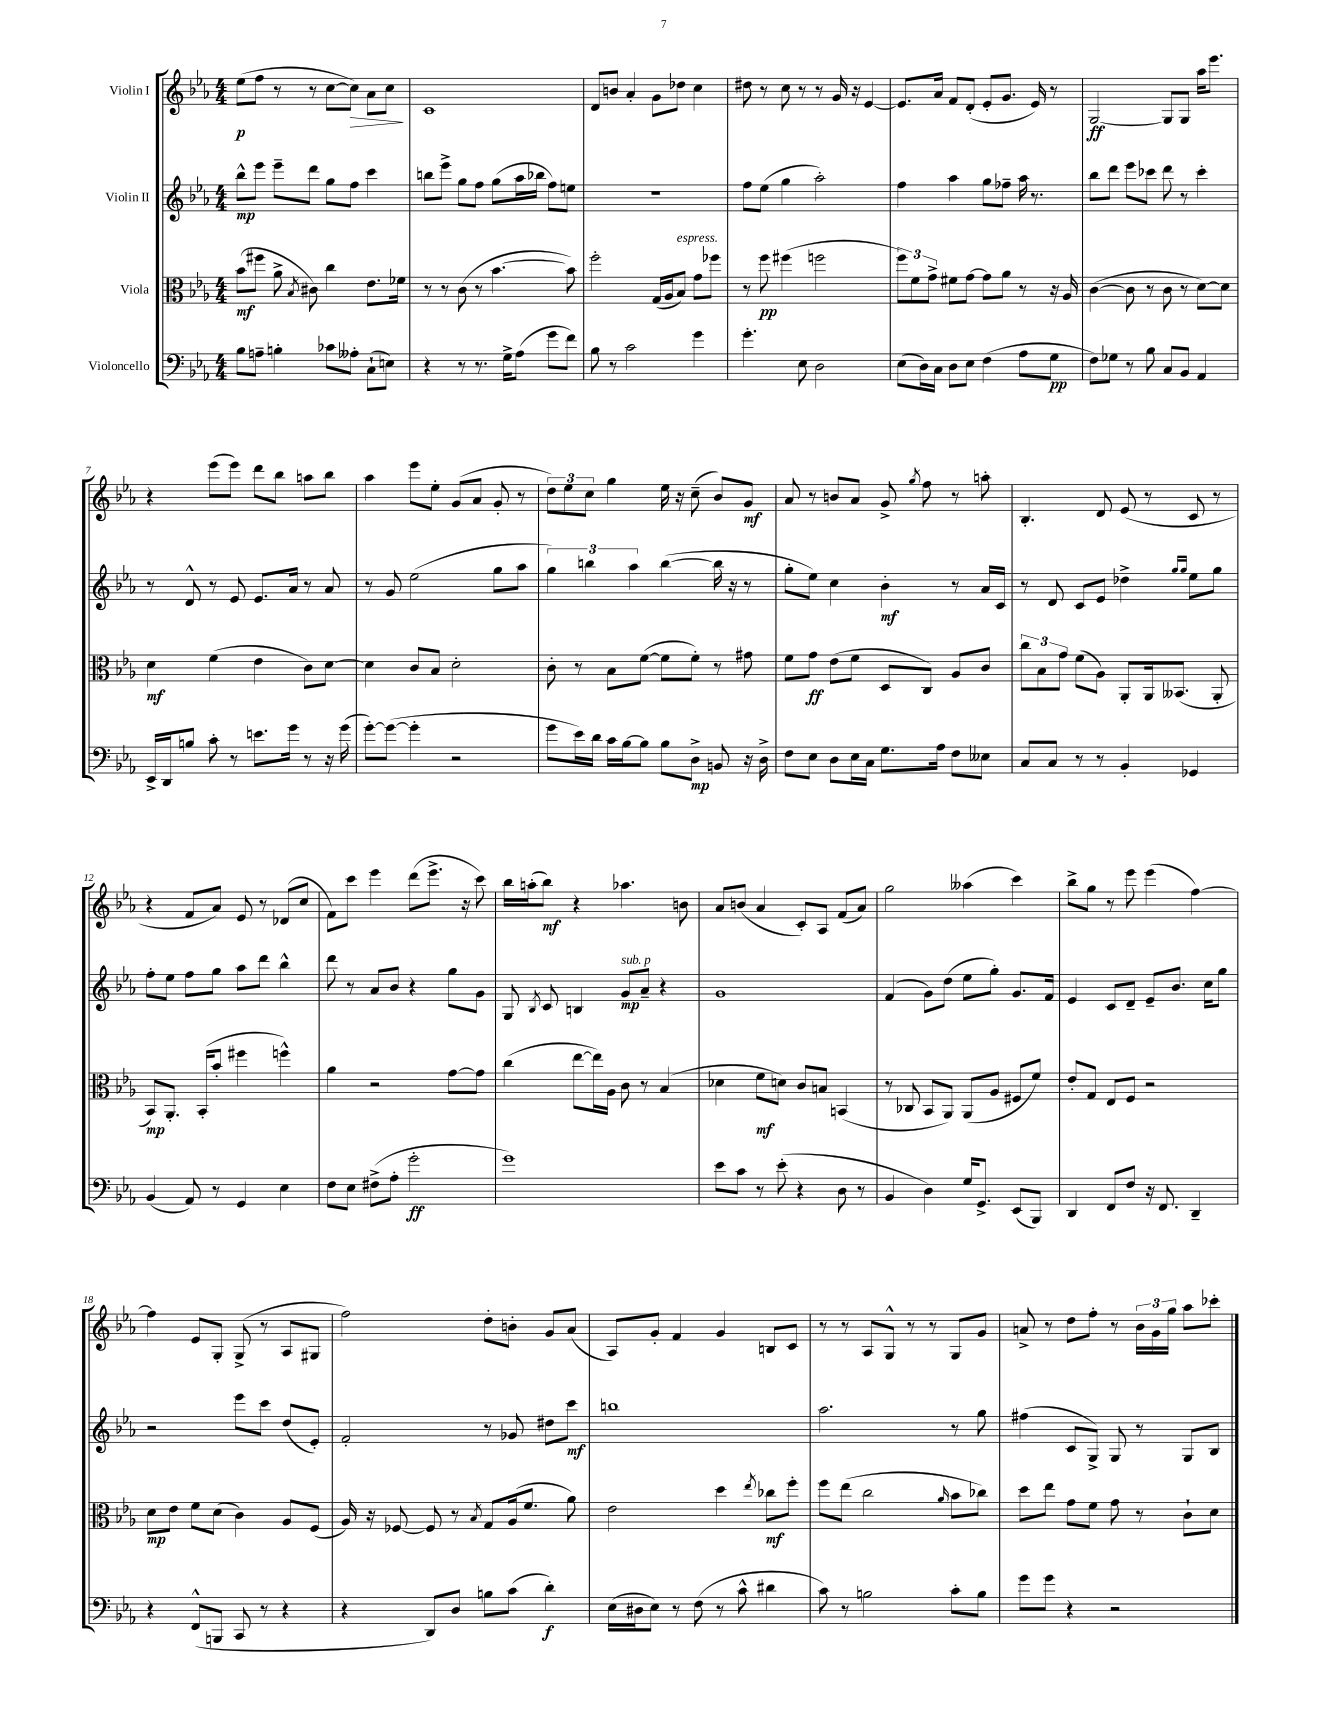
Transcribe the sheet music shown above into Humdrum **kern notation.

**kern	**dynam	**kern	**dynam	**kern	**dynam	**kern	**dynam
*part4	*part4	*part3	*part3	*part2	*part2	*part1	*part1
*staff4	*staff4	*staff3	*staff3	*staff2	*staff2	*staff1	*staff1
*I"Violoncello	*	*I"Viola	*	*I"Violin II	*	*I"Violin I	*
*clefF4	*	*clefC3	*	*clefG2	*	*clefG2	*
*k[b-e-a-]	*	*k[b-e-a-]	*	*k[b-e-a-]	*	*k[b-e-a-]	*
*M4/4	*	*M4/4	*	*M4/4	*	*M4/4	*
=1	=1	=1	=1	=1	=1	=1	=1
8B-\L	.	(8b-\L	mf	8bb-^^\L	mp	(8ee-\L	p
8An~\J	.	8ff#X\J	.	8eee-\J	.	8ff\J	.
4Bn'\	.	8a-^\	.	8eee-~\L	.	8r	.
.	.	8qB-/	.	.	.	.	.
.	.	8c#X\)	.	8ddd\J	.	8r	.
8c-X\L	.	4cc\	.	8gg\L	.	[8cc\L	.
!	!	!	!	!	!	!	!LO:HP:b
8A--X'\J	.	.	.	8ff\J	.	8cc\J])	>
(8C`\L	.	8.e-\L	.	4ccc\	.	8a-\L	.
8En\J)	.	.	.	.	.	8cc\J	.
.	.	16f-X\Jk	.	.	.	.	.
.	.	.	.	.	.	.	]
=2	=2	=2	=2	=2	=2	=2	=2
4r	.	8r	.	8bbn\L	.	1c	.
.	.	8r	.	8eee-^\J	.	.	.
8r	.	(8c\	.	8gg\L	.	.	.
8.r	.	8r	.	8ff\J	.	.	.
.	.	[4.b-\	.	(8gg\L	.	.	.
16G^\KL	.	.	.	.	.	.	.
(8A-\J	.	.	.	16aa-\L	.	.	.
.	.	.	.	16bb-X\JJ	.	.	.
8g\L	.	.	.	8ff\L)	.	.	.
8f\J)	.	8b-\])	.	8een\J	.	.	.
=3	=3	=3	=3	=3	=3	=3	=3
8B-\	.	2ff'\	.	1r	.	8d/L	.
8r	.	.	.	.	.	8bn/J	.
2c\	.	.	.	.	.	4a-'/	.
.	.	(16G/LL	.	.	.	8g\L	.
.	.	16A-/J	.	.	.	.	.
!	!	!LO:TX:a:i:t=espress.	!	!	!	!	!
.	.	8B-/J)	.	.	.	8dd-X\J	.
4g\	.	8g\L	.	.	.	4cc\	.
.	.	8ff-X\J	.	.	.	.	.
=4	=4	=4	=4	=4	=4	=4	=4
4.g'\	.	8r	.	8ff\L	.	8dd#X\	.
.	.	8ff\	pp	(8ee-\J	.	8r	.
.	.	(4ff#X\	.	4gg\	.	8cc\	.
8E-\	.	.	.	.	.	8r	.
2D\	.	2ffn\	.	2aa-'\)	.	8r	.
.	.	.	.	.	.	16g/	.
.	.	.	.	.	.	16r	.
.	.	.	.	.	.	[4e-/	.
=5	=5	=5	=5	=5	=5	=5	=5
(8E-\L	.	12ff\L)	.	4ff\	.	8.e-/L]	.
.	.	12f\	.	.	.	.	.
16D\L)	.	.	.	.	.	.	.
.	.	12g^\J	.	.	.	.	.
16C\JJ	.	.	.	.	.	16a-/Jk	.
8D\L	.	8f#X\L	.	4aa-\	.	8f/L	.
8E-\J	.	[8g\J	.	.	.	(8d'/J	.
(4F\	.	8g\L]	.	8gg\L	.	8e-'/L	.
.	.	8a-\J	.	8ff-X~\J	.	8.g/J	.
8A-\L	.	8r	.	16aa-\	.	.	.
.	.	.	.	8.r	.	16e-/)	.
8G\J	pp	16r	.	.	.	8r	.
.	.	16A-/	.	.	.	.	.
=6	=6	=6	=6	=6	=6	=6	=6
8F\L)	.	([4c\	.	8bb-\L	.	[2G/	ff
8G-X\J	.	.	.	8ddd\J	.	.	.
8r	.	8c\]	.	8eee-\L	.	.	.
8B-\	.	8r	.	8ccc-X\J	.	.	.
8C/L	.	8c\	.	8ddd\	.	8G/L]	.
8BB-/J	.	8r	.	8r	.	8G/J	.
4AA-/	.	[8d\L)	.	4ccc-'\	.	16aa-\KL	.
.	.	.	.	.	.	8.eee-\J	.
.	.	8d\J]	.	.	.	.	.
!!LO:LB:g=z
=7	=7	=7	=7	=7	=7	=7	=7
16EE-^/LL	.	4d\	mf	8r	.	4r	.
16DD/J	.	.	.	.	.	.	.
8Bn/J	.	.	.	8d^^/	.	.	.
8c'\	.	(4f\	.	8r	.	(8eee-\L	.
8r	.	.	.	8e-/	.	8eee-\J)	.
8.en\L	.	4e-\	.	8.e-/L	.	8ddd\L	.
.	.	.	.	.	.	8bb-\J	.
16g\Jk	.	.	.	16a-/Jk	.	.	.
8r	.	8c\L)	.	8r	.	8aan\L	.
16r	.	[8d\J	.	8a-/	.	8bb-\J	.
(16g\	.	.	.	.	.	.	.
=8	=8	=8	=8	=8	=8	=8	=8
[8g'\L)	.	4d\]	.	8r	.	4aa-\	.
(8g\J_	.	.	.	8g/	.	.	.
4g'\]	.	8c/L	.	(2ee-\	.	8eee-\L	.
.	.	8B-/J	.	.	.	8ee-'\J	.
2r	.	2d'\	.	.	.	(8g/L	.
.	.	.	.	.	.	8a-/J	.
.	.	.	.	8gg\L	.	8g'/	.
.	.	.	.	8aa-\J	.	8r	.
=9	=9	=9	=9	=9	=9	=9	=9
8g\L	.	8c'\	.	6gg\)	.	12dd\L)	.
.	.	.	.	.	.	12ee-\	.
16e-\L)	.	8r	.	.	.	.	.
.	.	.	.	6bbn\	.	12cc\J	.
16d\JJ	.	.	.	.	.	.	.
16c\LL	.	8B-\L	.	.	.	4gg\	.
[16B-\J	.	.	.	.	.	.	.
.	.	.	.	6aa-\	.	.	.
8B-\J]	.	([8f\J	.	.	.	.	.
8B-\L	.	8f\L]	.	([4bb\	.	16ee-\	.
.	.	.	.	.	.	16r	.
8D^\J	mp	8f'\J)	.	.	.	(8cc~\	.
8BBn/	.	8r	.	16bb\]	.	8b-/L)	.
.	.	.	.	16r	.	.	.
16r	.	8g#X\	.	8r	.	8g/J	mf
16D^\	.	.	.	.	.	.	.
=10	=10	=10	=10	=10	=10	=10	=10
8F\L	.	8f\L	.	8gg'\L	.	8a-/	.
8E-\J	.	8g\J	ff	8ee-\J)	.	8r	.
8D\L	.	(8e-\L	.	4cc\	.	8bn/L	.
16E-\L	.	8f\J	.	.	.	8a-/J	.
16C\JJ	.	.	.	.	.	.	.
8.G\L	.	8D/L	.	4b-'\	mf	8g^/	.
.	.	.	.	.	.	8qgg/	.
.	.	8C/J)	.	.	.	8ff\	.
16A-\Jk	.	.	.	.	.	.	.
8F\L	.	8A-/L	.	8r	.	8r	.
8E--X\J	.	8c/J	.	16a-/LL	.	8aan'\	.
.	.	.	.	16c/JJ	.	.	.
=11	=11	=11	=11	=11	=11	=11	=11
8C/L	.	12cc\L	.	8r	.	4.B-'/	.
.	.	12B-\	.	.	.	.	.
8C/J	.	.	.	8d/	.	.	.
.	.	12g\J	.	.	.	.	.
8r	.	(8f\L	.	8c/L	.	.	.
8r	.	8A-\J)	.	8e-/J	.	8d/	.
4BB-'/	.	8AA-'/L	.	4dd-X^\	.	(8e-/	.
.	.	16AA-/k	.	.	.	8r	.
.	.	(8.BB--X/J	.	.	.	.	.
.	.	.	.	16qqgg/LL	.	.	.
.	.	.	.	16qqgg/JJ	.	.	.
4GG-X/	.	.	.	8ee-\L	.	8c/	.
.	.	8AA-'/	.	8gg\J	.	8r	.
!!LO:LB:g=z
=12	=12	=12	=12	=12	=12	=12	=12
(4BB-/	.	8BB-/L)	mp	8ff'\L	.	4r	.
.	.	8.AA-'/J	.	8ee-\J	.	.	.
8AA-/)	.	.	.	8ff\L	.	8f/L	.
.	.	(16BB-'/KL	.	.	.	.	.
8r	.	8b-'/J	.	8gg\J	.	8a-/J)	.
4GG/	.	4ff#X\	.	8aa-\L	.	8e-/	.
.	.	.	.	8ddd\J	.	8r	.
4E-\	.	4ffn^^\)	.	4bb-^^\	.	(8d-X/L	.
.	.	.	.	.	.	8cc/J	.
=13	=13	=13	=13	=13	=13	=13	=13
8F\L	.	4a-\	.	8ddd\	.	8f\L)	.
8E-\J	.	.	.	8r	.	8ccc\J	.
(8F#X^\L	.	2r	.	8a-/L	.	4eee-\	.
8A-'\J	.	.	.	8b-/J	.	.	.
2g'\	ff	.	.	4r	.	(8ddd\L	.
.	.	.	.	.	.	8.eee-^\J	.
.	.	[8g\L	.	8gg\L	.	.	.
.	.	.	.	.	.	16r	.
.	.	8g\J]	.	8g\J	.	8ccc\)	.
=14	=14	=14	=14	=14	=14	=14	=14
1g)	.	(4cc\	.	8G/	.	16bb-\LL	.
.	.	.	.	.	.	(16aan'\J	.
.	.	.	.	8qB-/	.	.	.
.	.	.	.	8c/	.	8bb-\J)	mf
.	.	[8ee-\L	.	4Bn/	.	4r	.
.	.	16ee-\L])	.	.	.	.	.
.	.	16A-\JJ	.	.	.	.	.
!	!	!	!	!LO:TX:a:i:t=sub. p	!	!	!
.	.	8c\	.	8g/L	mp	4.aa-X\	.
.	.	8r	.	8a-~/J	.	.	.
.	.	(4B-/	.	4r	.	.	.
.	.	.	.	.	.	8bn\	.
=15	=15	=15	=15	=15	=15	=15	=15
8e-\L	.	4d-X\	.	1g	.	8a-/L	.
8c\J	.	.	.	.	.	(8bn/J	.
8r	.	8f\L	mf	.	.	4a-/	.
(8e-'\	.	8dn\J)	.	.	.	.	.
4r	.	8c/L	.	.	.	8c'/L)	.
.	.	8Bn/J	.	.	.	8A-/J	.
8D\	.	(4BBn/	.	.	.	(8f/L	.
8r	.	.	.	.	.	8a-/J)	.
=16	=16	=16	=16	=16	=16	=16	=16
4BB-/	.	8r	.	(4f/	.	2gg\	.
.	.	8C-X/	.	.	.	.	.
4D\)	.	8BB-/L	.	8g\L)	.	.	.
.	.	8AA-/J)	.	(8dd\J	.	.	.
16G/KL	.	(8AA-/L	.	8ee-\L	.	(4aa--X\	.
8.GG^/J	.	.	.	.	.	.	.
.	.	8A-/J	.	8gg'\J)	.	.	.
(8EE-/L	.	8F#X/L	.	8.g/L	.	4ccc\)	.
8BBB-/J)	.	8f/J)	.	.	.	.	.
.	.	.	.	16f/Jk	.	.	.
=17	=17	=17	=17	=17	=17	=17	=17
4DD/	.	8e-'/L	.	4e-/	.	8bb-^\L	.
.	.	8G/J	.	.	.	8gg\J	.
8FF/L	.	8E-/L	.	8c/L	.	8r	.
8F/J	.	8F/J	.	8d~/J	.	8eee-\	.
16r	.	2r	.	8e-~/L	.	(4eee-\	.
8.FF/	.	.	.	.	.	.	.
.	.	.	.	8.b-/J	.	.	.
4DD~/	.	.	.	.	.	[4ff\)	.
.	.	.	.	16cc\KL	.	.	.
.	.	.	.	8gg\J	.	.	.
!!LO:LB:g=z
=18	=18	=18	=18	=18	=18	=18	=18
4r	.	8d\L	mp	2r	.	4ff\]	.
.	.	8e-\J	.	.	.	.	.
(8FF^^/L	.	8f\L	.	.	.	8e-/L	.
8BBBn/J	.	(8d\J	.	.	.	8G'/J	.
8CC/	.	4c\)	.	8eee-\L	.	(8G^/	.
8r	.	.	.	8ccc\J	.	8r	.
4r	.	8A-/L	.	(8dd/L	.	8A-/L	.
.	.	(8F/J	.	8e-'/J)	.	8G#X/J	.
=19	=19	=19	=19	=19	=19	=19	=19
4r	.	16A-/)	.	2f'/	.	2ff\)	.
.	.	16r	.	.	.	.	.
.	.	[8F-X/	.	.	.	.	.
8DD/L)	.	8F-/]	.	.	.	.	.
8D/J	.	8r	.	.	.	.	.
.	.	8qB-/	.	.	.	.	.
8Bn\L	.	8G/L	.	8r	.	8dd'\L	.
(8c\J	.	(16A-/k	.	8g-X/	.	8bn'\J	.
.	.	8.f/J	.	.	.	.	.
4d'\)	f	.	.	8dd#X\L	.	8g/L	.
.	.	8a-\)	.	8ccc\J	mf	(8a-/J	.
=20	=20	=20	=20	=20	=20	=20	=20
(16E-\LL	.	2e-\	.	1bbn	.	8A-/L)	.
16D#X\J	.	.	.	.	.	.	.
8E-\J)	.	.	.	.	.	8g'/J	.
8r	.	.	.	.	.	4f/	.
(8F\	.	.	.	.	.	.	.
8r	.	4dd\	.	.	.	4g/	.
8c^^\	.	.	.	.	.	.	.
.	.	8qee-/	.	.	.	.	.
4d#X\	.	8cc-X\L	mf	.	.	8Bn/L	.
.	.	8ff'\J	.	.	.	8c/J	.
=21	=21	=21	=21	=21	=21	=21	=21
8c\)	.	8ff\L	.	2.aa-\	.	8r	.
8r	.	(8ee-\J	.	.	.	8r	.
2Bn\	.	2cc\	.	.	.	8A-/L	.
.	.	.	.	.	.	8G^^/J	.
.	.	.	.	.	.	8r	.
.	.	.	.	.	.	8r	.
.	.	16qqa-/	.	.	.	.	.
8c'\L	.	8b-\L	.	8r	.	8G/L	.
8B\J	.	8cc-X\J)	.	8gg\	.	8g/J	.
=22	=22	=22	=22	=22	=22	=22	=22
8g\L	.	8dd\L	.	(4ff#X\	.	8an^/	.
8g\J	.	8ee-\J	.	.	.	8r	.
4r	.	8g\L	.	8c/L	.	8dd\L	.
.	.	8f\J	.	8G^/J)	.	8ff'\J	.
2r	.	8g\	.	8G/	.	8r	.
.	.	8r	.	8r	.	24b-\LL	.
.	.	.	.	.	.	24g\	.
.	.	.	.	.	.	24gg\JJ	.
.	.	8c`\L	.	8G/L	.	8aa-\L	.
.	.	8d\J	.	8B-/J	.	8ccc-X'\J	.
==	==	==	==	==	==	==	==
*-	*-	*-	*-	*-	*-	*-	*-
